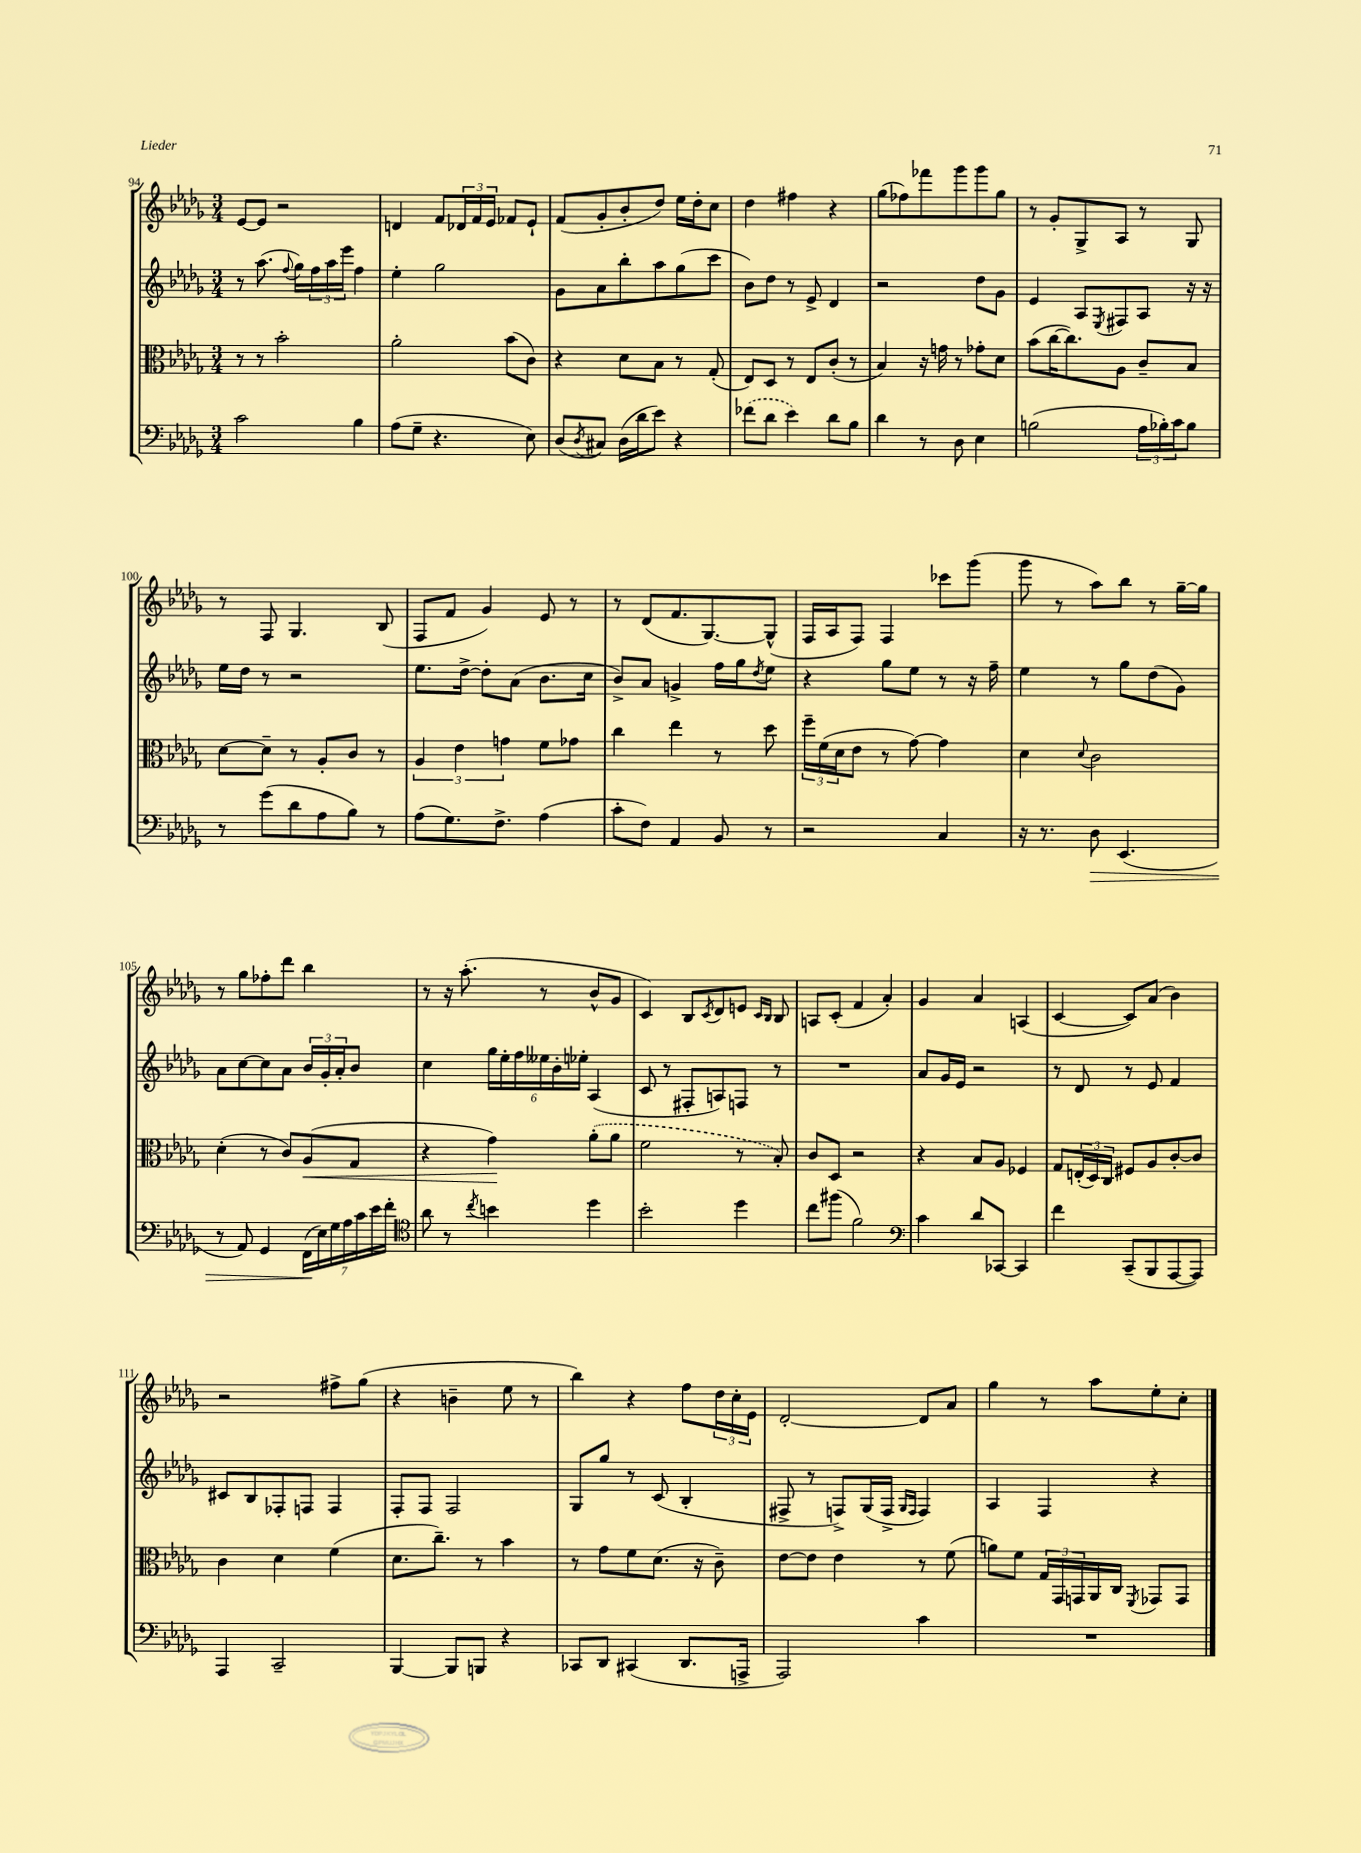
<<
\new StaffGroup <<
\new Staff = "s0" {
    \clef treble \key des \major \numericTimeSignature \time 3/4
    ees'8~ ees'8 r2 |
    d'4 f'8 \tuplet 3/2 { des'16 f'16 ees'16 } fes'8 ees'8-! |
    f'8( ges'8-. bes'8-. des''8) ees''16 des''16-. c''8 |
    des''4 fis''4 r4 |
    ges''8( fes''8) fes'''8 ges'''8 ges'''8 ges''8 |
    r8 ges'8-. ges8-> aes8 r8 ges8 |
    r8 f8 ges4. bes8( |
    f8 f'8 ges'4) ees'8 r8 |
    r8 des'8( f'8. ges8.~) ges8-^( |
    f16 aes16 f8) f4 ces'''8 ges'''8( |
    ges'''8 r8 aes''8) bes''8 r8 ges''16~-- ges''16 |
    r8 ges''8 fes''8-. des'''8 bes''4 |
    r8 r16 aes''8.-.( r8 bes'8-^ ges'8 |
    c'4) bes8 \acciaccatura { c'8 } des'8 e'8 \grace { c'16 bes16 } bes8 |
    a8 c'8-.( f'4 aes'4-.) |
    ges'4 aes'4 a4( |
    c'4~ c'8) aes'8( bes'4) |
    r2 fis''8-> ges''8( |
    r4 b'4-- ees''8 r8 |
    bes''4) r4 f''8 \tuplet 3/2 { des''16 c''16-. ees'16 } |
    des'2~-. des'8 aes'8 |
    ges''4 r8 aes''8 ees''8-. c''8-. \bar "|." |
}
\new Staff = "s1" {
    \clef treble \key des \major \numericTimeSignature \time 3/4
    r8 aes''8.( \appoggiatura { f''8 } ges''16) \tuplet 3/2 { f''16 aes''16 ees'''16 } f''4 |
    ees''4-. ges''2 |
    ges'8 aes'8 bes''8-. aes''8 ges''8( c'''8 |
    bes'8) des''8 r8 ees'8-> des'4 |
    r2 des''8 ges'8 |
    ees'4 aes8 \acciaccatura { ees8 } fis8 aes8 r16 r16 |
    ees''16 des''16 r8 r2 |
    ees''8. des''16~-> des''8-. aes'8( bes'8. c''16 |
    bes'8->) aes'8 g'4-> f''16 ges''16 \acciaccatura { des''8 } ees''8 |
    r4 ges''8 ees''8 r8 r16 f''16-- |
    ees''4 r8 ges''8 des''8( ges'8) |
    aes'8 c''8~ c''8 aes'8 \tuplet 3/2 { bes'16 ges'16-. aes'16-. } bes'8 |
    c''4 \tuplet 6/4 { ges''16 ees''16-. f''16 eeses''16 bes'16-. ees''16-. } aes4( |
    c'8 r8 fis8-. a8) f8 r8 |
    R2. |
    aes'8 ges'16 ees'16 r2 |
    r8 des'8 r8 ees'8 f'4 |
    cis'8 bes8 fes8-. f8 f4 |
    f8-. f8 f2 |
    ges8 ges''8 r8 c'8( bes4-. |
    fis8-> r8 f8->) ges16( f16-> \grace { ges16 f16 } f4) |
    aes4 f4 r4 \bar "|." |
}
\new Staff = "s2" {
    \clef alto \key des \major \numericTimeSignature \time 3/4
    r8 r8 bes'2-. |
    aes'2-. bes'8( c'8) |
    r4 des'8 bes8 r8 ges8-.( |
    ees8) des8 r8 ees8 c'8-.( r8 |
    bes4) r16 g'16 r8 ges'8-. des'8 |
    bes'8( c''16~ c''8.) aes8 c'8-- bes8 |
    des'8~ des'8-- r8 aes8-. c'8 r8 |
    \tuplet 3/2 { aes4 ees'4 g'4 } f'8 ges'8 |
    c''4 ees''4 r8 des''8 |
    \tuplet 3/2 { f''16-- f'16( des'16 } ees'8 r8 ges'8~) ges'4 |
    des'4 \appoggiatura { des'8 } c'2 |
    des'4-.( r8 c'8) aes8\<( ges8 |
    r4 ges'4\!) \once \slurDashed aes'8-.( aes'8 |
    f'2 r8 bes8-.) |
    c'8 des8 r2 |
    r4 bes8 aes8 fes4 |
    ges8 \tuplet 3/2 { e16-.( des16) c16 } fis8 aes8 c'8~-. c'8 |
    c'4 des'4 f'4( |
    des'8. c''8.--) r8 bes'4 |
    r8 ges'8 f'8 des'8.( r16 c'8--) |
    ees'8~ ees'8 ees'4 r8 f'8( |
    a'8) f'8 \tuplet 3/2 { ges16 ges,16 g,16 } aes,16 c16 \acciaccatura { f,8 } ges,8 ges,8 \bar "|." |
}
\new Staff = "s3" {
    \clef bass \key des \major \numericTimeSignature \time 3/4
    c'2 bes4 |
    aes8( ges8-- r4. ees8) |
    des8( \acciaccatura { des8 } cis8) des16( des'16 ees'8) r4 |
    \once \slurDashed fes'8( des'8 ees'4) des'8 bes8 |
    des'4 r8 des8 ees4 |
    b2( \tuplet 3/2 { aes16 bes16-.) c'16 } bes8 |
    r8 ges'8( des'8 aes8 bes8) r8 |
    aes8( ges8.) f8.-> aes4( |
    c'8-. f8) aes,4 bes,8 r8 |
    r2 c4 |
    r16 r8. des8\> ees,4.( |
    r8 aes,8) ges,4 \tuplet 7/4 { f,16\!( ees16) ges16 aes16 c'16 ees'16 f'16-. } |
    \clef tenor aes'8 r8 \acciaccatura { c''8 } b'4 des''4 |
    bes'2-. des''4 |
    c''8 fis''8( f'2) |
    \clef bass c'4 des'8 ces,8~ ces,4 |
    f'4 c,8--( bes,,8 aes,,8~ aes,,8) |
    aes,,4 c,2-- |
    bes,,4~ bes,,8 b,,8 r4 |
    ces,8 des,8 cis,4( des,8. a,,16-> |
    aes,,2) c'4 |
    R2. \bar "|." |
}
>>
>>
\layout { \context { \Score currentBarNumber = #94 } }
